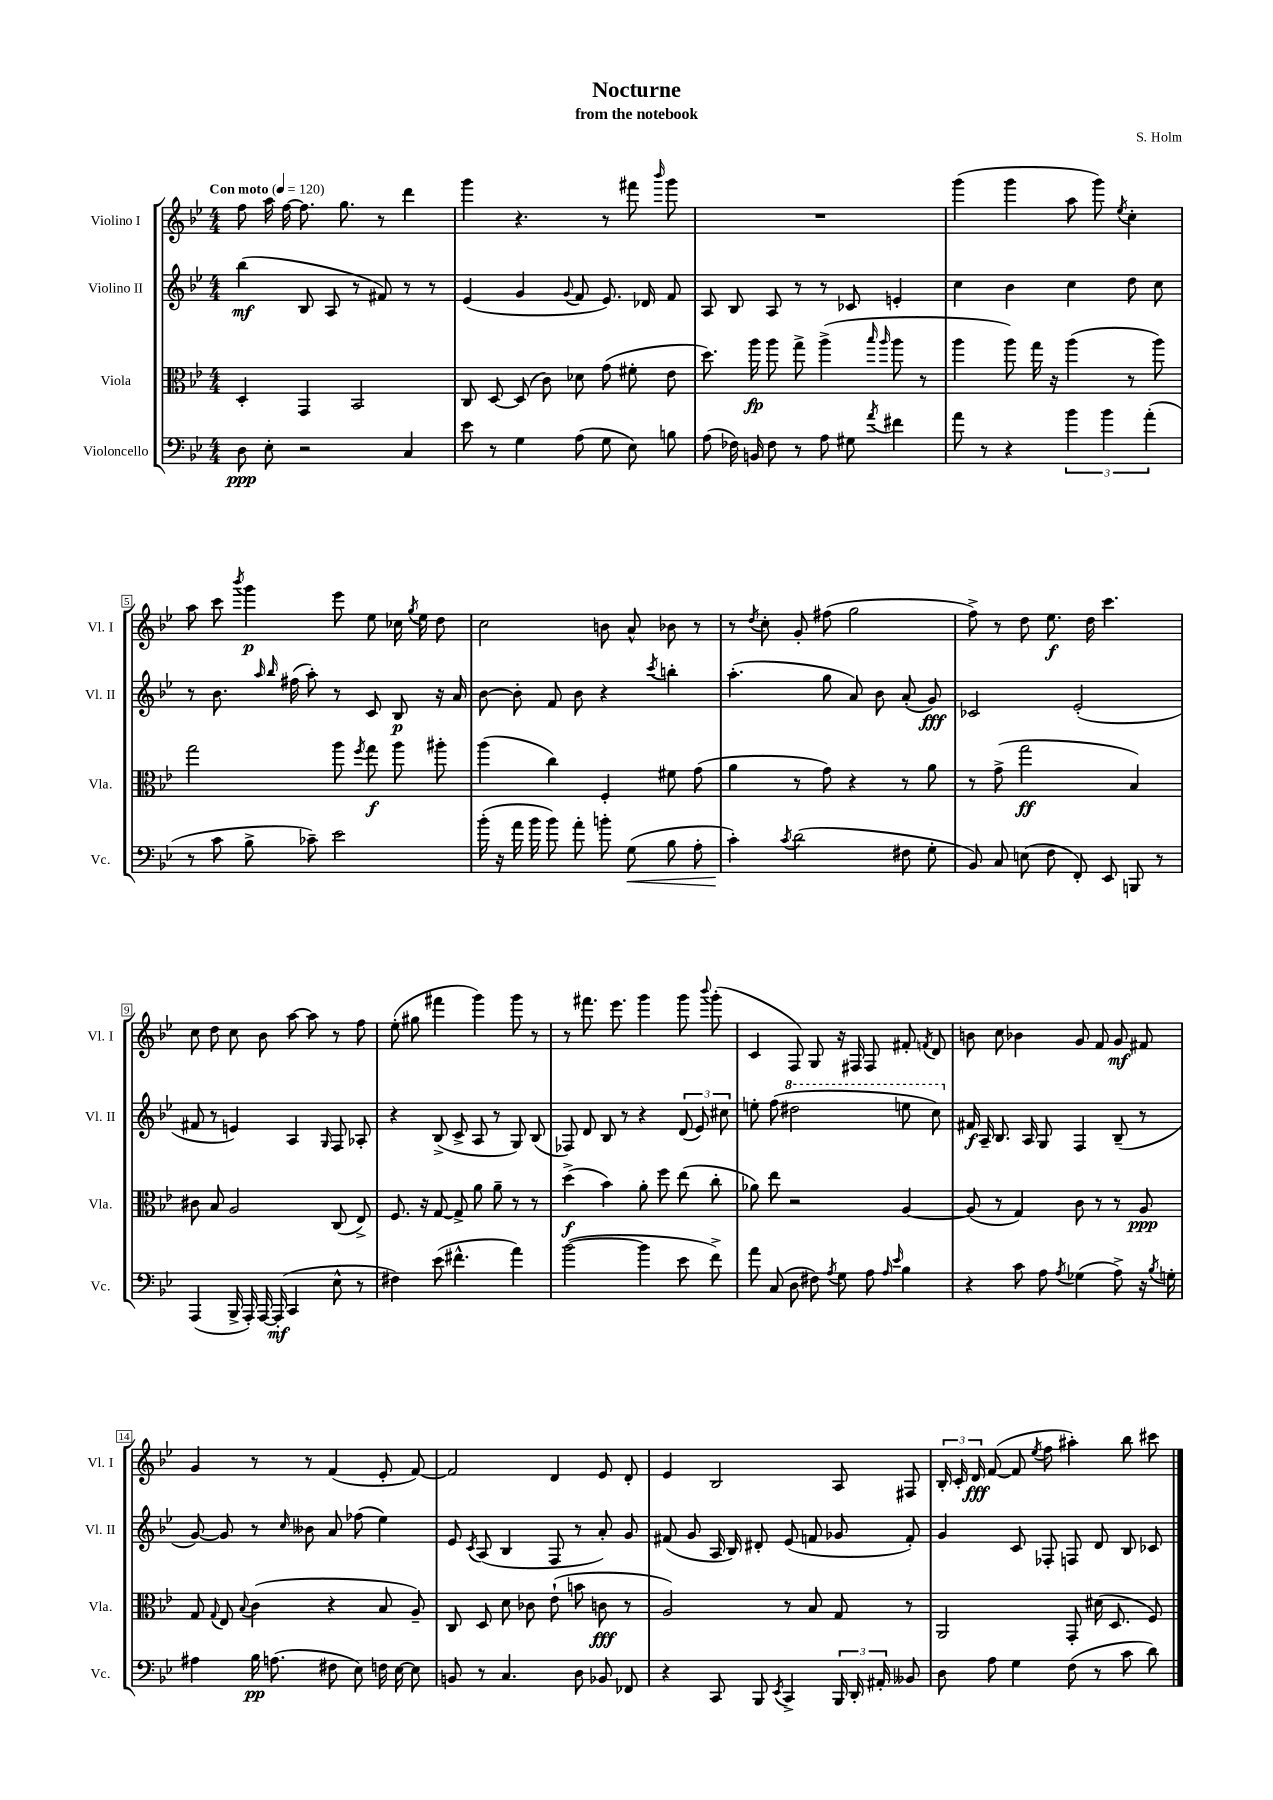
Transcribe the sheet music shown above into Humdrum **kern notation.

**kern	**kern	**kern	**kern
*staff4	*staff3	*staff2	*staff1
*clefF4	*clefC3	*clefG2	*clefG2
*k[b-e-]	*k[b-e-]	*k[b-e-]	*k[b-e-]
*M4/4	*M4/4	*M4/4	*M4/4
*MM120	*MM120	*MM120	*MM120
8D	4D'	(4bb-	8ff
8E-'	.	.	16aa
.	.	.	[16ff
2r	4GG	8B-	8.ff]
.	.	8A	.
.	.	.	8.gg
.	2BB-	8r	.
.	.	8f#)	8r
4C	.	8r	4ddd
.	.	8r	.
=	=	=	=
8e-	8C	(4e-	4ggg
8r	[8D	.	.
4G	(8D]	4g	4.r
.	8c)	.	.
.	.	8qqg	.
(8A	8d-	8f	.
8G	(8g	8.e-)	8r
8E-)	8f#'	.	8fff#
.	.	16d-	.
.	.	.	16qqbbb-
8B	8e-	8f	8ggg
=	=	=	=
(8A	8.dd)	8A	1r
16F-)	.	8B-	.
16BB	16aa	.	.
8F-	8aa	8A	.
8r	8gg^	8r	.
8A	(4aa^	8r	.
8G#	.	8c-	.
.	16qqbb-	.	.
8qa	16qqaa	.	.
4f#	8aa	4e'	.
.	8r	.	.
=	=	=	=
8a	4aa	4cc	(4ggg
8r	.	.	.
4r	8aa)	4b-	4ggg
.	16gg	.	.
.	16r	.	.
6b-	(4aa	4cc	8aa
.	.	.	8ggg)
6b-	.	.	.
.	.	.	8qee-
.	8r	8dd	4cc'
(6a'	.	.	.
.	8aa)	8cc	.
=	=	=	=
8r	2gg	8r	8aa
8c	.	8.b-	8ccc
.	.	.	8qbbb-
8B-^	.	.	4ggg
.	.	16qqaa	.
.	.	16qqbb-	.
.	.	(16ff#	.
8c-~)	.	8aa')	.
2e-	8aa	8r	8eee-
.	8qff	.	.
.	8gg	8c	8ee-
.	8aa	8B-	16cc-
.	.	.	8qgg
.	.	.	16ee-
.	8aa#'	16r	8dd
.	.	16a	.
=	=	=	=
(16b-'	(4aa	[8b-	2cc
16r	.	.	.
16a	.	8b-']	.
16b-	.	.	.
8b-)	4cc)	8f	.
8a'	.	8b-	.
8b'	4F'	4r	8b
(8G	.	.	8a^^
.	.	8qccc	.
8B-	8f#	4bb'	8b-
8A'	(8g	.	8r
=	=	=	=
4c')	4a	(4.aa'	8r
.	.	.	8qdd
.	.	.	8cc'
8qc	.	.	.
(2d	8r	.	8g'
.	8g)	8gg	(8ff#
.	4r	8a)	2gg
.	.	8b-	.
8F#	8r	(8a'	.
8G'	8a	8g)	.
=	=	=	=
8BB-)	8r	2c-	8ff^)
8C	(8g^	.	8r
(8E	2gg	.	8dd
8F	.	.	8.ee-
8FF')	.	(2e-'	.
.	.	.	16dd
8EE-	.	.	4.ccc
8BBB	4B-)	.	.
8r	.	.	.
=	=	=	=
(4AAA	8c#	8f#	8cc
.	8B-	8r	8dd
16BBB-^	2A	4e)	8cc
16AAA')	.	.	.
[16AAA	.	.	8b-
(16AAA']	.	.	.
4CC	.	4A	[8aa
.	.	.	8aa]
.	.	16qqG	.
8E-^^	(8C	8F	8r
8r	8E-^)	8A-'	8ff
=	=	=	=
4F#)	8.F	4r	(8ee-'
.	.	.	8gg#
.	16r	.	.
(8e-	[8G	(8B-^	4fff#
4.f#^^	8G^]	8c^	.
.	8a	8A	4ggg)
.	8a~	8r	.
4a)	8r	8G)	8ggg
.	8r	(8B-	8r
=	=	=	=
([2b-	(4dd^	8F-)	8r
.	.	8d	8.fff#
.	4b-)	8B-	.
.	.	.	8.eee-
.	.	8r	.
4b-]	8a'	4r	4ggg
.	8ff	.	.
8e-	(8ee-	(12d	8ggg
.	.	12e-)	.
.	.	.	8qqbbb-
8f^)	8cc'	.	(8ggg'
.	.	12cc#	.
=	=	=	=
8a	8a-)	8ee'	4c
(8C	8ee-	(8ff	.
8D	2r	2ddd#	8F)
8F#)	.	.	8G
8qA	.	.	.
8G	.	.	16r
.	.	.	16F#
8A	.	.	8F#
16qqA	.	.	.
16qqe-	.	.	.
4B-	[4A	8eee	8f#'
.	.	.	8qf
.	.	8ccc)	8d
=	=	=	=
4r	(8A]	16f#	8b
.	.	16A~	.
.	8r	8.B-	8cc
8c	4G)	.	4b-
.	.	16A	.
8A	.	8G	.
8qA	.	.	.
(4G-	8c	4F	8g
.	8r	.	8f
8A^)	8r	(8B-~	8g
16r	8A	8r	8f#
8qB-	.	.	.
16G'	.	.	.
=	=	=	=
4A#	8G	[8g)	4g
.	8qqG	.	.
.	8E-	8g]	.
.	8qqB-	.	.
16B-	(4c	8r	8r
(8.A	.	.	.
.	.	16qqcc	.
.	.	8b--	8r
8F#	4r	8a	(4f
8E-)	.	(8ff-	.
16F	8B-	4ee-)	8e-'
[16E-	.	.	.
8E-]	8A~)	.	[8f)
=	=	=	=
8BB	8C	8e-	2f]
.	.	8qc	.
8r	8D	(8A	.
4.C	8d	4B-	.
.	8c-	.	.
.	(8e-`	8F	4d
8D	8b	8r	.
8BB-	8c	8a')	8e-
8FF-	8r	8g	8d'
=	=	=	=
4r	2A)	(8f#	4e-
.	.	8g	.
8CC	.	16A	2B-
.	.	16B-)	.
8BBB-	.	8d#'	.
8qEE-	.	.	.
4CC^	8r	(8e-	.
.	8B-	8f	.
24BBB-	8G	8g-	8A
24DD'	.	.	.
24AA#'	.	.	.
8BB--	8r	8f')	8F#
=	=	=	=
8D	2AA	4g	24B-'
.	.	.	24c'
.	.	.	24d
8A	.	.	([8f
4G	.	8c	8f]
.	.	.	8qee-
.	.	8F-'	8ff
(8F	8GG'	8F	4aa#')
8r	(16d#	8d	.
.	8.D	.	.
8c	.	8B-	8bb-
8d)	8F)	8c-	8ccc#
==	==	==	==
*-	*-	*-	*-
